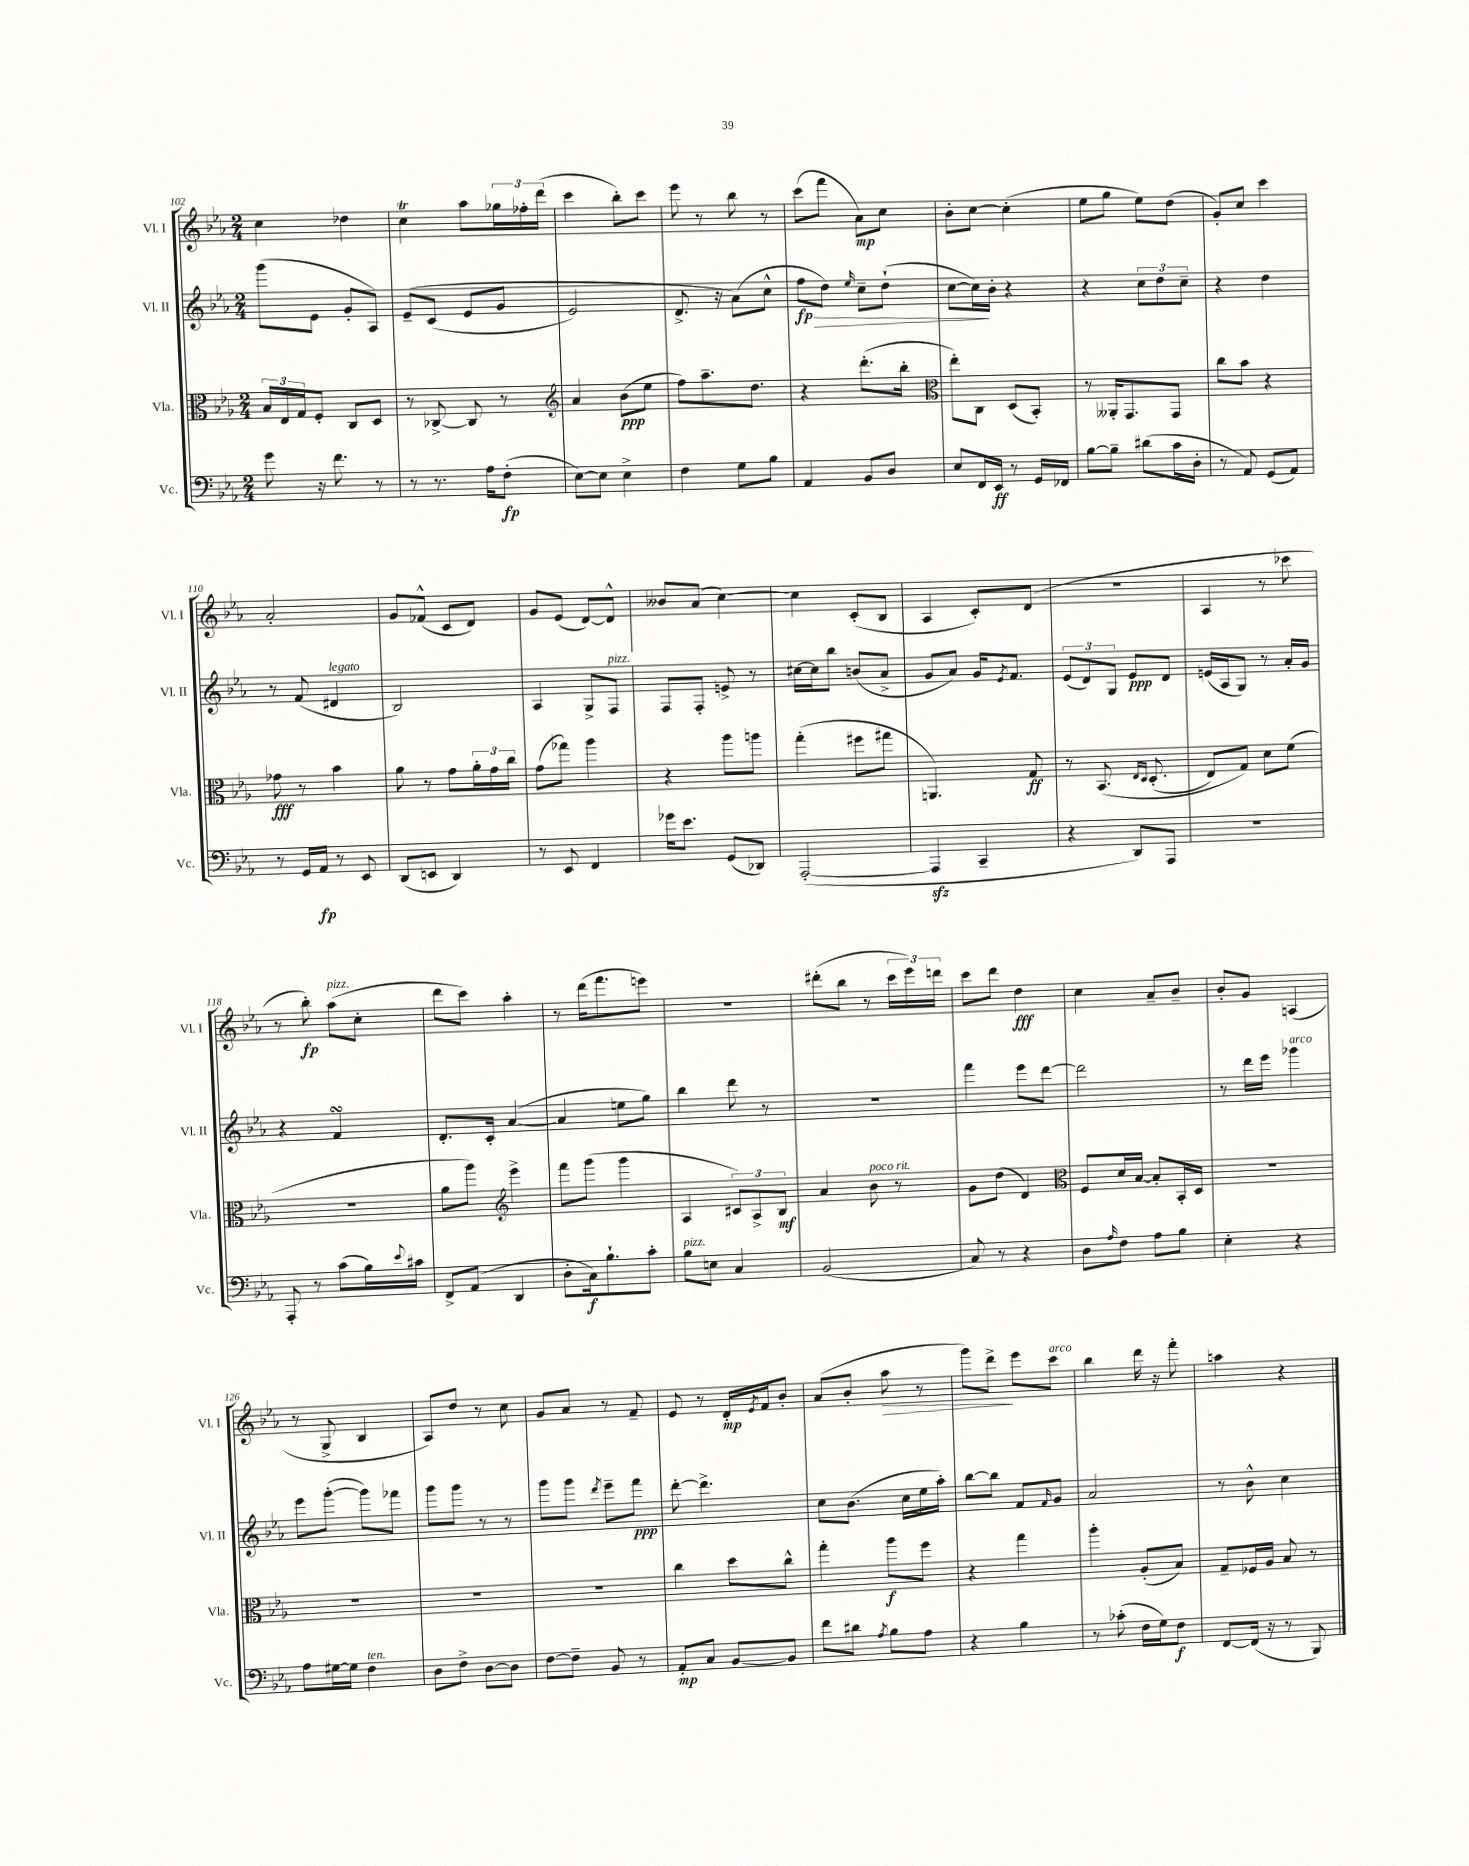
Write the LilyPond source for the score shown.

<<
\new StaffGroup <<
\new Staff = "s0" \with { instrumentName = "Vl. I" shortInstrumentName = "Vl. I" } {
    \clef treble \key ees \major \numericTimeSignature \time 2/4
    c''4 des''4 |
    c''4\trill aes''8 \tuplet 3/2 { ges''16 fes''16-. d'''16( } |
    c'''4 bes''8-.) c'''8 |
    ees'''8 r8 bes''8 r8 |
    c'''8( f'''8 aes'8\mp) c''8 |
    bes'8-. c''8~ c''4-.( |
    ees''8 g''8 ees''8) d''8( |
    g'8-.) c''8 c'''4 |
    aes'2-. |
    g'8 fes'8-^( c'8 d'8) |
    g'8 ees'8( d'8~) d'8-^ |
    beses'8 aes'8( c''4~) |
    c''4 c'8-.( bes8 |
    aes4 c'8-.) d'8( |
    r2 |
    aes4 r8 ces'''8 |
    r8 bes''8-.\fp) aes''8^\markup { \italic "pizz." }( c''8-. |
    d'''8 c'''8) aes''4-. |
    r8 d'''16( f'''8. e'''8) |
    R2 |
    dis'''8-.( bes''8 r8 \tuplet 3/2 { c'''16 ees'''16) d'''16 } |
    c'''8 d'''8 d''4\fff |
    c''4 aes'8-- bes'8-- |
    bes'8-. g'8 a4( |
    r8 g8-> bes4 |
    aes8) d''8 r8 c''8 |
    g'8 aes'8 r8 f'8-- |
    ees'8 r8 d'16-.\mp \acciaccatura { ees'8 } f'16 bes'8-. |
    aes'8( bes'8-. aes''8\> r8 |
    g'''8) d'''8->\! ees'''8 c'''8^\markup { \italic "arco" } |
    bes''4 d'''16 r16 f'''8-. |
    a''4 r4 \bar "|." |
}
\new Staff = "s1" \with { instrumentName = "Vl. II" shortInstrumentName = "Vl. II" } {
    \clef treble \key ees \major \numericTimeSignature \time 2/4
    g'''8( ees'8 g'8-. aes8) |
    ees'8--\( c'8( ees'8 g'8 |
    ees'2) |
    d'8.-> r16 aes'8(\) c''8-^ |
    f''8\fp\> d''8) \grace { ees''16 } c''8-- d''8-!( |
    c''8~ c''16\!) bes'16-. r4 |
    r4 \tuplet 3/2 { c''8 d''8 c''8-- } |
    r4 d''4 |
    r8 f'8( dis'4^\markup { \italic "legato" } |
    bes2) |
    aes4 g8-> f8^\markup { \italic "pizz." } |
    f8 f8-. e'8-> r8 |
    cis''16~ cis''16 bes''8 b'8( aes'8-> |
    g'8 aes'8) g'16 \acciaccatura { ees'8 } f'8. |
    \tuplet 3/2 { ees'8( d'8) g8 } ees'8\ppp d'8 |
    e'16( aes16 g8) r8 aes'16-. g'16 |
    r4 f'4\turn |
    d'8.-. c'16-. aes'4~( |
    aes'4 e''8 g''8) |
    bes''4 d'''8 r8 |
    R2 |
    f'''4 ees'''8 d'''8~ |
    d'''2 |
    r8 d'''16 ees'''16 ges'''4^\markup { \italic "arco" } |
    ees'''8 g'''8~-.( g'''8) fes'''8 |
    g'''8 g'''8 r8 r8 |
    g'''8 g'''8 \acciaccatura { d'''8 } ees'''8-- f'''8\ppp |
    d'''8~-. d'''4.-> |
    c''8 bes'8.( c''16 ees''16 aes''16-.) |
    bes''8~ bes''8 f'8 \grace { f'16 } g'8 |
    aes'2 |
    r8 bes'8-^ c''4 \bar "|." |
}
\new Staff = "s2" \with { instrumentName = "Vla." shortInstrumentName = "Vla." } {
    \clef alto \key ees \major \numericTimeSignature \time 2/4
    \tuplet 3/2 { bes16 ees16 g16 } f8-. c8 d8 |
    r8 ces8~-> ces8 r8 |
    \clef treble aes'4 bes'8\ppp( ees''8 |
    f''8) aes''8.-- d''8. |
    r4 d'''8.-.( bes''16-. |
    \clef alto ees''8-.) c8 d8( bes,8-.) |
    r8 aeses,16-. g,8. g,8 |
    c''8 bes'8 r4 |
    ges'8\fff r8 bes'4 |
    aes'8 r8 g'8 \tuplet 3/2 { aes'16-. g'16 c''16 } |
    g'8( ges''8) aes''4 |
    r4 aes''8 a''8 |
    g''4-.( fis''8 gis''8 |
    a,4.) g8\ff |
    r8 bes,8.\( \grace { ees16 d16 } d8.-.( |
    ees8) g8\) d'8 f'8( |
    r2 |
    aes'8 aes''8) \clef treble ees'''4-> |
    f'''8 g'''8( g'''4 |
    aes4 \tuplet 3/2 { cis'8) aes8-> bes8\mf } |
    aes'4 bes'8^\markup { \italic "poco rit." } r8 |
    g'8 d''8( d'4) |
    \clef alto f8 d'16 bes16~ bes8-. bes,16-. d16 |
    R2 |
    R2 |
    R2 |
    R2 |
    c''4 d''8 c''8-^ |
    g''4-. aes''8\f f''8 |
    r4 g''4 |
    aes''4-. aes8-.( bes8) |
    g8-- fes16 aes16 bes8 r8 \bar "|." |
}
\new Staff = "s3" \with { instrumentName = "Vc." shortInstrumentName = "Vc." } {
    \clef bass \key ees \major \numericTimeSignature \time 2/4
    g'8 r16 f'8. r8 |
    r8 r8. aes16 f8-.\fp( |
    ees8~) ees8 ees4-> |
    f4 g8 bes8 |
    aes,4 bes,8 d8 |
    ees8 f,16 ees,16\ff r8 g,16 fes,16 |
    bes8~ bes8-- dis'8( c'16 d16-. |
    r8 aes,8) g,8( aes,8) |
    r8 g,16 aes,16\fp r8 ees,8 |
    d,8( e,8 d,4) |
    r8 ees,8 f,4 |
    ges'16 ees'8. g,8( des,8) |
    aes,,2~-.( |
    aes,,4\sfz c,4-- |
    r4 d,8) aes,,8 |
    r2 |
    aes,,8-. r8 c'8( bes16) \appoggiatura { ees'8 } cis'16 |
    f,8-> aes,8( d,4 |
    d8-. c16\f) bes8.-! c'8-. |
    bes8^\markup { \italic "pizz." } e8 c4 |
    bes,2( |
    c8) r8 r4 |
    d8 \grace { aes16 } f8 aes8 bes8 |
    ees4-. r4 |
    aes8 gis16~ gis16 f4^\markup { \italic "ten." } |
    d8 f8-> d8~ d8 |
    f8~ f8-- bes,8 r8 |
    aes,8-.\mp c8 bes,8~ bes,8 |
    f'8 dis'8 \acciaccatura { aes8 } bes8 aes8 |
    r4 bes4 |
    r8 ces'8-.( f16 g16) f8\f |
    f,8~ f,16( r16 r8 bes,,8) \bar "|." |
}
>>
>>
\layout { \context { \Score currentBarNumber = #102 } }
